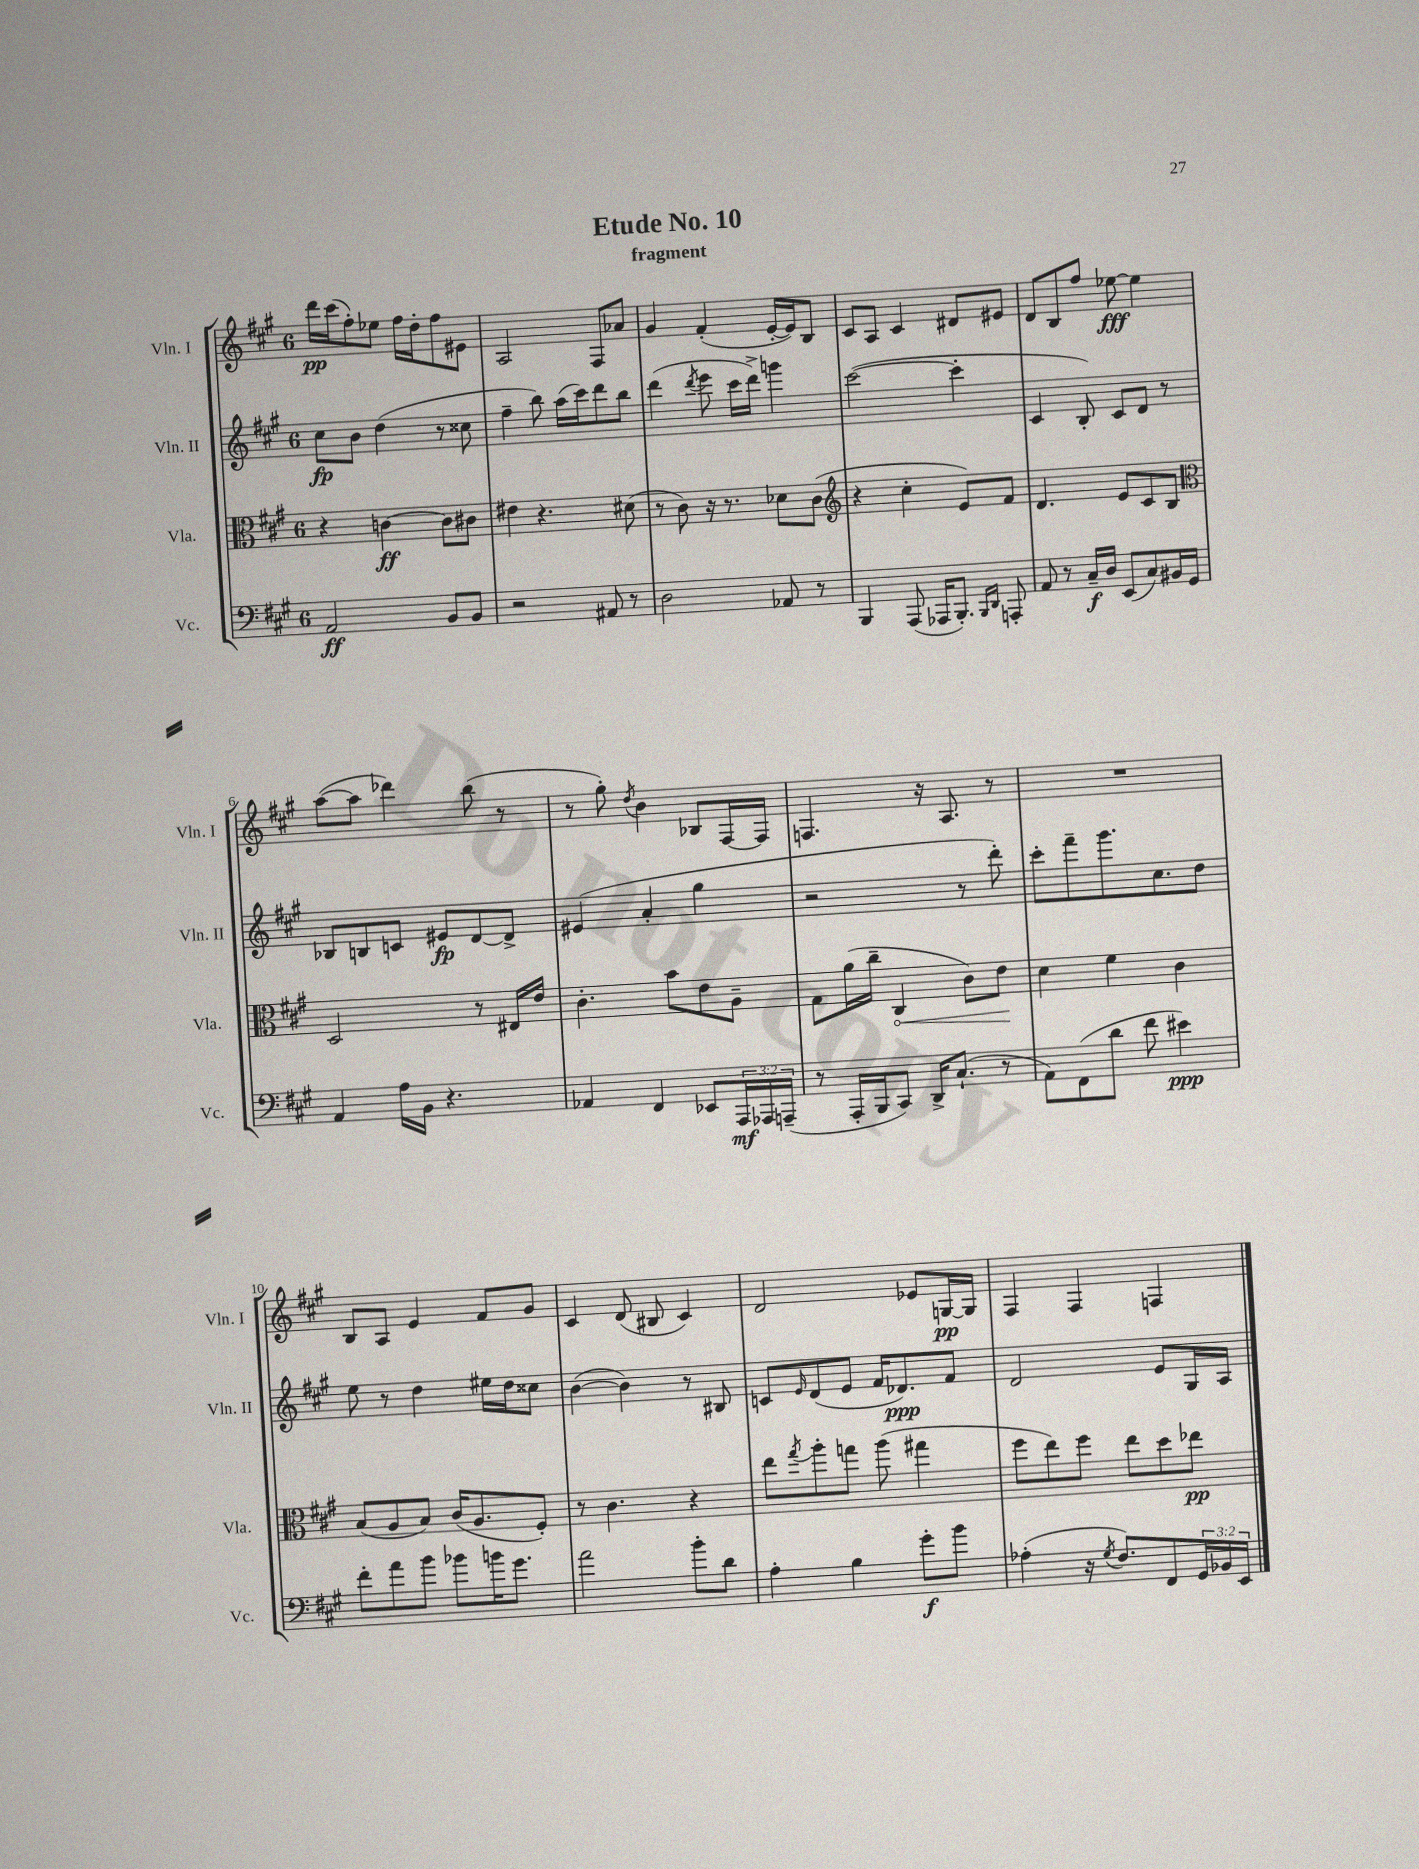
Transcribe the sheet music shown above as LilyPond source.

\header { title = "Etude No. 10" subtitle = "fragment" }
<<
\new StaffGroup <<
\new Staff = "s0" \with { instrumentName = "Vln. I" shortInstrumentName = "Vln. I" } {
    \clef treble \key a \major \once \override Staff.TimeSignature.style = #'single-digit \time 6/8
    d'''16\pp cis'''16( fis''8-.) ees''8 fis''16 d''16-. fis''8 eis'8 |
    a2 fis8 aes'8 |
    gis'4 fis'4-.( e'16~-. e'16) b8 |
    cis'8 a8 cis'4 dis'8 eis'8 |
    d'8 b8 fis''8 ees''8~\fff ees''4 |
    a''8~( a''8 des'''4) b''8( r8 |
    r8 gis''8-.) \acciaccatura { d''8 } b'4 bes8 fis16~ fis16 |
    f4. r16 a8. r8 |
    R2. |
    b8 a8 e'4 fis'8 gis'8 |
    cis'4 d'8( bis8 cis'4) |
    d'2 ees'8 g16~\pp g16 |
    fis4 fis4 f4 \bar "|." |
}
\new Staff = "s1" \with { instrumentName = "Vln. II" shortInstrumentName = "Vln. II" } {
    \clef treble \key a \major \once \override Staff.TimeSignature.style = #'single-digit \time 6/8
    cis''8\fp b'8 d''4( r8 cisis''8 |
    fis''4-- b''8) a''16( cis'''16) d'''8 b''8 |
    d'''4( \acciaccatura { d'''8 } e'''8 cis'''16 d'''16->) g'''4 |
    cis'''2~( cis'''4-. |
    cis'4 b8-.) cis'8 d'8 r8 |
    bes8 b8 c'8 eis'8\fp d'8~ d'8-> |
    eis'4( a'4-. gis''4 |
    r2 r8 d'''8-.) |
    cis'''8-. fis'''8-- gis'''8. cis''8. d''8 |
    e''8 r8 d''4 eis''16 d''16 cisis''8 |
    b'4~( b'4) r8 bis8 |
    c'8 \grace { e'16 } d'8( e'8 fis'16 des'8.\ppp) fis'8 |
    d'2 e'8 gis16 a16 \bar "|." |
}
\new Staff = "s2" \with { instrumentName = "Vla." shortInstrumentName = "Vla." } {
    \clef alto \key a \major \once \override Staff.TimeSignature.style = #'single-digit \time 6/8
    r4 c'4~\ff c'8 cis'8 |
    eis'4 r4. dis'8( |
    r8 cis'8) r16 r8. des'8 cis'8( |
    \clef treble r4 cis''4-. e'8) fis'8 |
    d'4. e'8 cis'8 b8 |
    \clef alto d2 r8 eis16 e'16 |
    cis'4.-. b'8 e'8 a8-- |
    gis8 a'16( cis''16-- \once \override Hairpin.circled-tip = ##t cis4\< cis'8) e'8\! |
    d'4 fis'4 cis'4 |
    b8( a8 b8) cis'16( a8. fis8-.) |
    r8 cis'4. r4 |
    e''8 \acciaccatura { gis''8 } a''8-. g''8 a''8( gis''4 |
    fis''8 e''8) fis''8 e''8 d''8 ees''8\pp \bar "|." |
}
\new Staff = "s3" \with { instrumentName = "Vc." shortInstrumentName = "Vc." } {
    \clef bass \key a \major \once \override Staff.TimeSignature.style = #'single-digit \time 6/8 \override Staff.TupletNumber.text = #tuplet-number::calc-fraction-text
    a,2\ff b,8 b,8 |
    r2 ais,8 r8 |
    d2 aes,8 r8 |
    b,,4 a,,8( aes,,16 b,,8.-.) \grace { b,,16 d,16 } a,,8-. |
    a,8 r8 cis16--\f d16 e,8( cis8) bis,16 gis,16 |
    a,4 a16 b,16 r4. |
    aes,4 fis,4 ees,8 \tuplet 3/2 { a,,16\mf aes,,16 a,,16--( } |
    r8 a,,16-. b,,16 cis,8) d,16-> cis8.-!( r8 |
    a,8) fis,8( d'8 fis'8 eis'4\ppp) |
    fis'8-. a'8 b'8 bes'8 b'16 gis'8. |
    a'2 b'8-. d'8 |
    a4-. b4 gis'8-.\f b'8 |
    aes4-.( r16 \acciaccatura { gis8 } fis8.) fis,8 \tuplet 3/2 { gis,16 bes,16 e,16 } \bar "|." |
}
>>
>>
